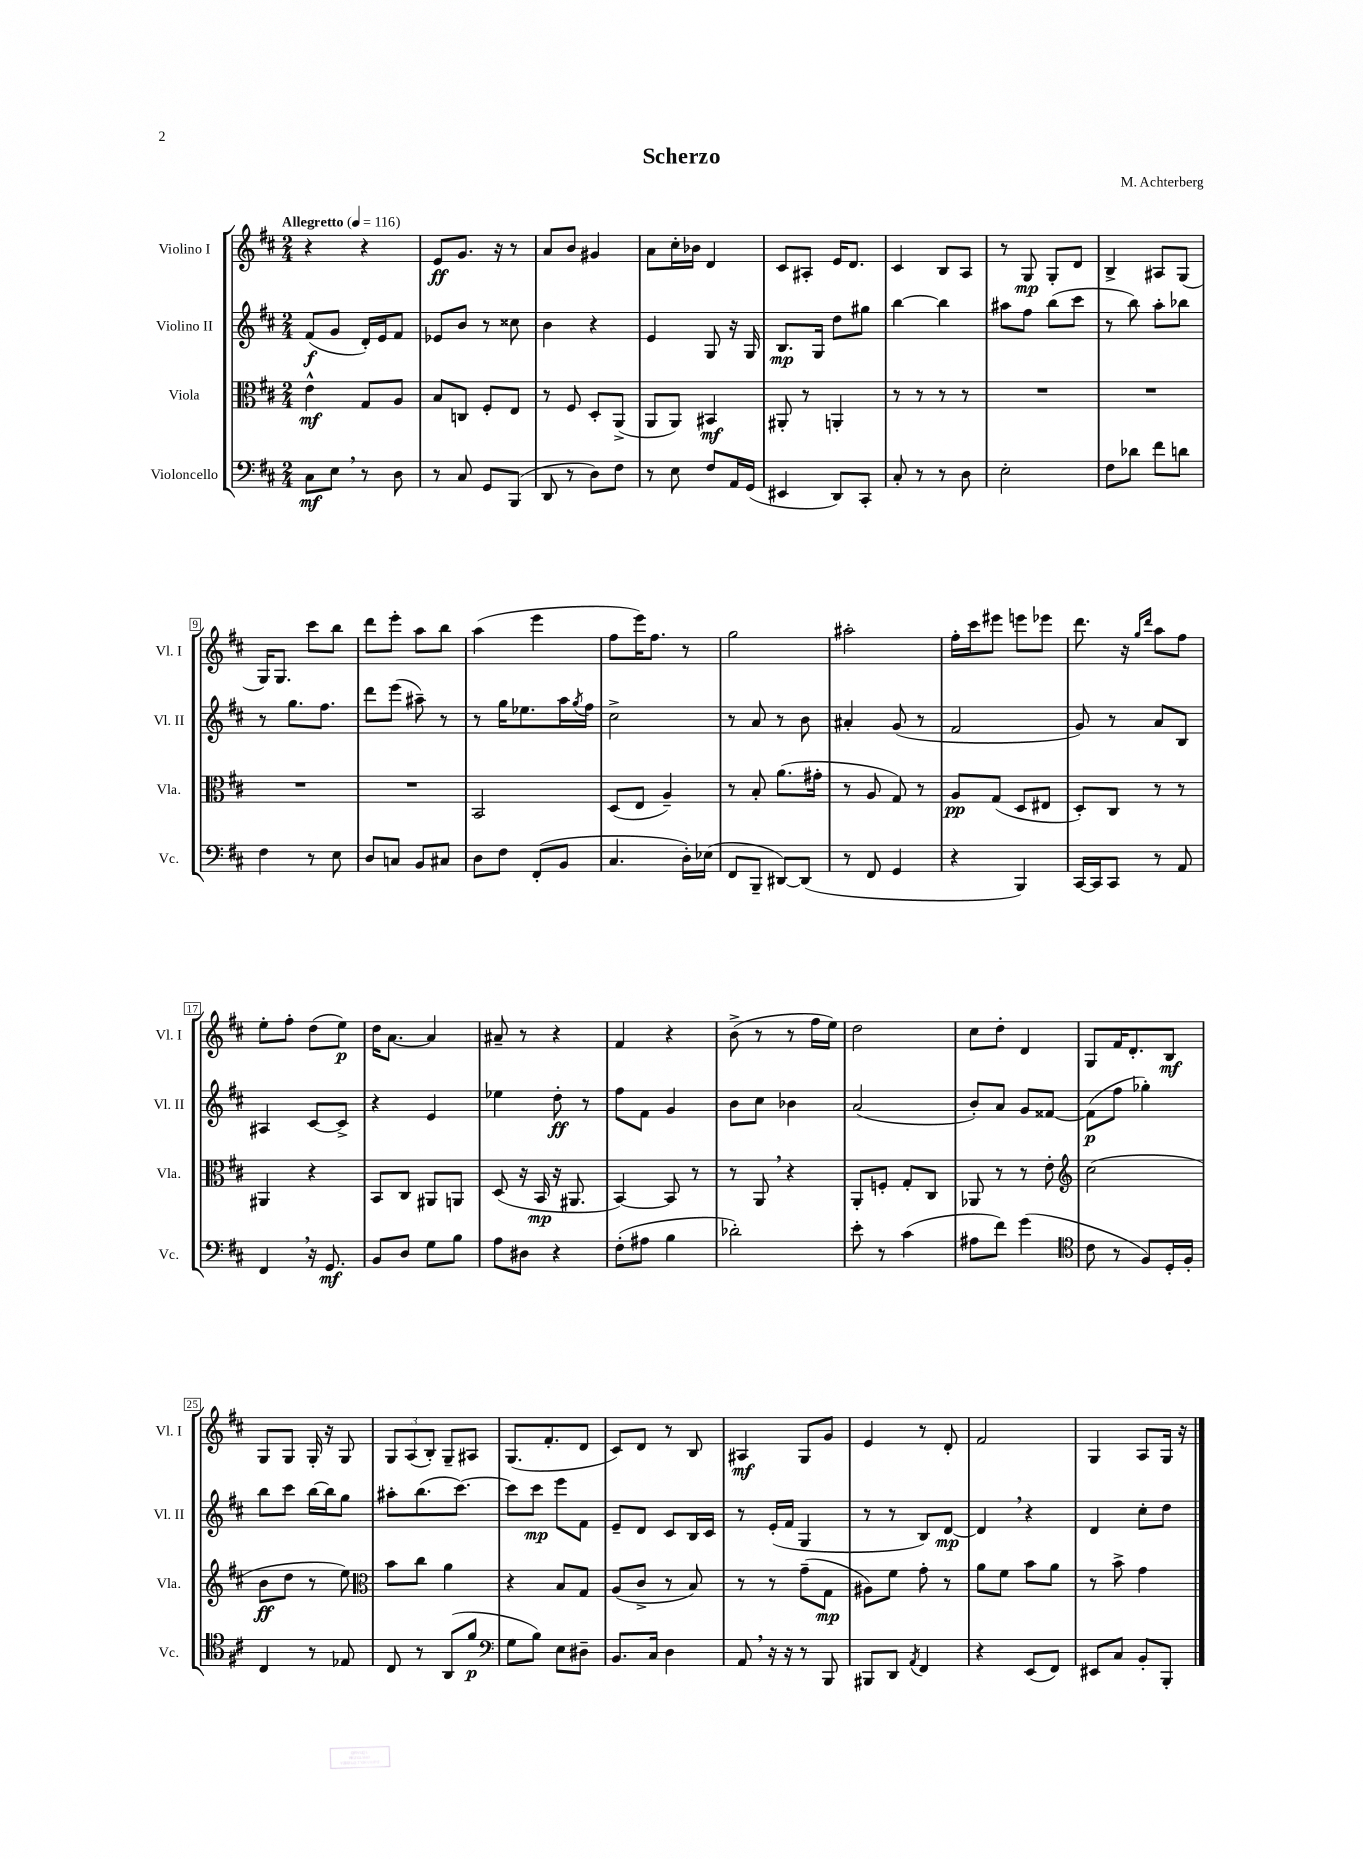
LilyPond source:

\header { title = "Scherzo" composer = "M. Achterberg" }
<<
\new StaffGroup <<
\new Staff = "s0" \with { instrumentName = "Violino I" shortInstrumentName = "Vl. I" } {
    \clef treble \key d \major \numericTimeSignature \time 2/4 \tempo "Allegretto" 4 = 116
    r4 r4 |
    e'8\ff g'8. r16 r8 |
    a'8 b'8 gis'4 |
    a'8 cis''16-. bes'16 d'4 |
    cis'8 ais8-. e'16 d'8. |
    cis'4 b8 a8 |
    r8 g8\mp g8-. d'8 |
    b4-> ais8 g8( |
    g16) g8. cis'''8 b''8 |
    d'''8 e'''8-. a''8 b''8 |
    a''4( e'''4 |
    fis''8 e'''16) fis''8. r8 |
    g''2 |
    ais''2-. |
    fis''16-. cis'''16 eis'''8 e'''8 ees'''8 |
    d'''8. r16 \grace { g''16 d'''16 } a''8 fis''8 |
    e''8-. fis''8-. d''8( e''8\p) |
    d''16 a'8.~ a'4 |
    ais'8-- r8 r4 |
    fis'4 r4 |
    b'8->( r8 r8 fis''16 e''16) |
    d''2 |
    cis''8 d''8-. d'4 |
    g8 fis'16 d'8.-. b8\mf |
    g8 g8 g16-. r16 g8 |
    \tuplet 3/2 { g8 a8( b8-.) } g8-- ais8 |
    g8.( fis'8.-. d'8 |
    cis'8) d'8 r8 b8 |
    ais4\mf g8 g'8 |
    e'4 r8 d'8-. |
    fis'2 |
    g4 a8 g16 r16 \bar "|." |
}
\new Staff = "s1" \with { instrumentName = "Violino II" shortInstrumentName = "Vl. II" } {
    \clef treble \key d \major \numericTimeSignature \time 2/4
    fis'8\f( g'8 d'16-.) e'16 fis'8 |
    ees'8 b'8 r8 cisis''8 |
    b'4 r4 |
    e'4 g8 r16 g16 |
    b8.\mp g16 d''8 gis''8 |
    b''4~ b''4 |
    ais''8 fis''8 b''8( cis'''8 |
    r8 b''8) a''8-. bes''8 |
    r8 g''8. fis''8. |
    d'''8 e'''8( ais''8--) r8 |
    r8 g''16 ees''8. a''16 \acciaccatura { g''8 } fis''16 |
    cis''2-> |
    r8 a'8 r8 b'8 |
    ais'4-. g'8( r8 |
    fis'2 |
    g'8) r8 a'8 b8 |
    ais4 cis'8~ cis'8-> |
    r4 e'4 |
    ees''4 d''8-.\ff r8 |
    fis''8 fis'8 g'4 |
    b'8 cis''8 bes'4 |
    a'2( |
    b'8-.) a'8 g'8 fisis'8~ |
    fisis'8\p( fis''8 ges''4-.) |
    b''8 cis'''8 b''16~ b''16 g''8 |
    ais''8-. b''8.( cis'''8.~) |
    cis'''8 cis'''8\mp e'''8 fis'8 |
    e'8-- d'8 cis'8 b16 cis'16 |
    r8 e'16-.( fis'16 g4 |
    r8 r8 b8) d'8~\mp |
    d'4 \breathe r4 |
    d'4 cis''8-. d''8 \bar "|." |
}
\new Staff = "s2" \with { instrumentName = "Viola" shortInstrumentName = "Vla." } {
    \clef alto \key d \major \numericTimeSignature \time 2/4
    e'4-^\mf g8 a8 |
    b8 c8 fis8-. e8 |
    r8 fis8 d8-. a,8->( |
    a,8 a,8) bis,4\mf |
    ais,8-. r8 a,4-. |
    r8 r8 r8 r8 |
    R2 |
    R2 |
    R2 |
    R2 |
    b,2 |
    d8( e8 a4--) |
    r8 b8-. a'8.( gis'16-. |
    r8 a8 g8) r8 |
    a8\pp g8( d8 eis8 |
    d8-.) cis8 r8 r8 |
    ais,4 r4 |
    b,8 cis8 ais,8 a,8 |
    d8( r16 b,16\mp r16 ais,8. |
    b,4~) b,8 r8 |
    r8 a,8 \breathe r4 |
    a,8-. f8-. g8-. cis8 |
    aes,8 r8 r8 e'8-. |
    \clef treble cis''2( |
    b'8\ff d''8 r8 e''8) |
    \clef alto b'8 cis''8 a'4 |
    r4 b8 g8 |
    a8( cis'8-> r8 b8) |
    r8 r8 g'8--( g8\mp |
    ais8) fis'8 g'8-. r8 |
    a'8 fis'8 b'8 a'8 |
    r8 b'8-> g'4 \bar "|." |
}
\new Staff = "s3" \with { instrumentName = "Violoncello" shortInstrumentName = "Vc." } {
    \clef bass \key d \major \numericTimeSignature \time 2/4
    cis8\mf e8 \breathe r8 d8 |
    r8 cis8 g,8 b,,8( |
    d,8 r8 d8) fis8 |
    r8 e8 fis8 a,16 g,16( |
    eis,4 d,8) cis,8-. |
    cis8-. r8 r8 d8 |
    e2-. |
    fis8 des'8 fis'8 d'8 |
    fis4 r8 e8 |
    d8 c8 b,8 cis8 |
    d8 fis8 fis,8-.( b,8 |
    cis4. d16-.) ees16( |
    fis,8 b,,8-- dis,8~) dis,8( |
    r8 fis,8 g,4 |
    r4 b,,4) |
    cis,16~ cis,16 cis,8 r8 a,8 |
    fis,4 \breathe r16 g,8.\mf |
    b,8 d8 g8 b8 |
    a8 dis8 r4 |
    fis8-.( ais8 b4 |
    des'2-.) |
    e'8-. r8 cis'4( |
    ais8 fis'8) g'4( |
    \clef tenor cis'8 r8 fis8) d16-. fis16-. |
    cis4 r8 ees8 |
    cis8 r8 a,8( fis'8\p |
    \clef bass g8 b8) e8 dis8-- |
    b,8. cis16 d4 |
    a,8 \breathe r16 r16 r8 b,,8 |
    bis,,8 d,8 \acciaccatura { a,8 } fis,4 |
    r4 e,8( fis,8) |
    eis,8 cis8 b,8-. b,,8-. \bar "|." |
}
>>
>>
\layout { \context { \Score \override BarNumber.stencil = #(make-stencil-boxer 0.1 0.3 ly:text-interface::print) } }
